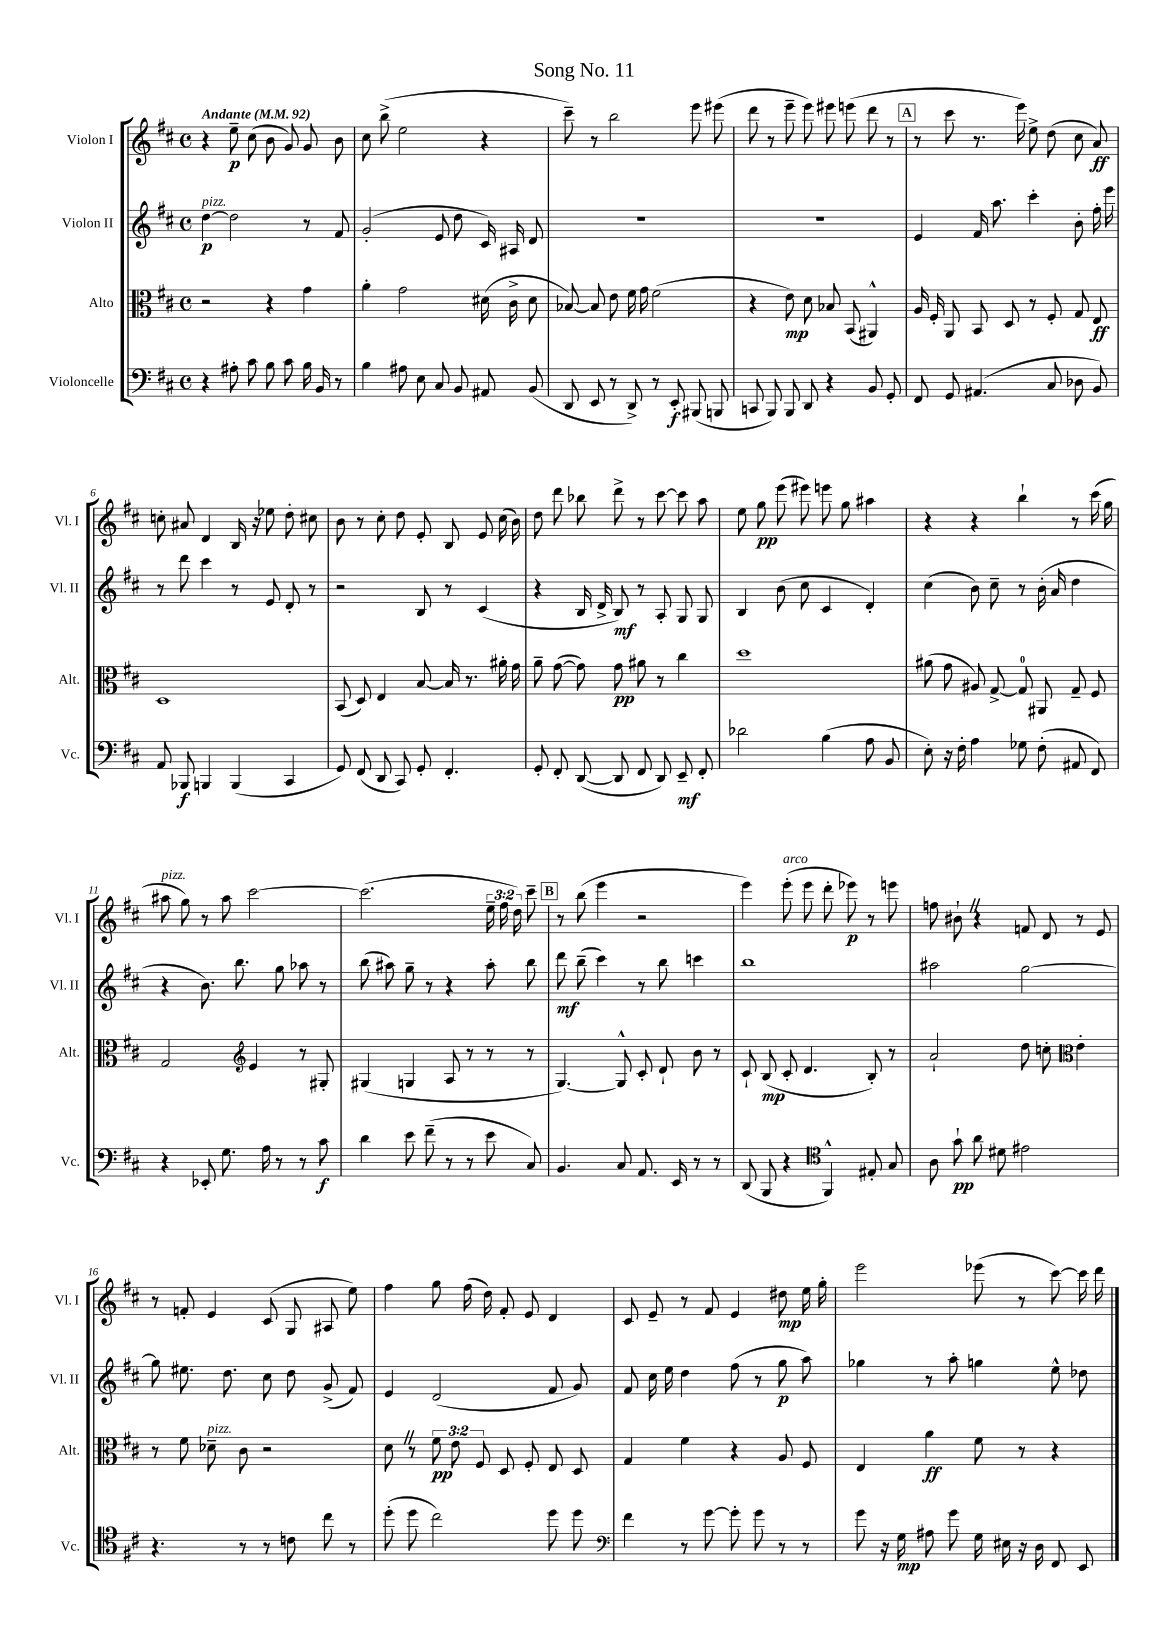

**kern	**dynam	**kern	**dynam	**kern	**dynam	**kern	**dynam
*part4	*part4	*part3	*part3	*part2	*part2	*part1	*part1
*staff4	*staff4	*staff3	*staff3	*staff2	*staff2	*staff1	*staff1
*I"Violoncelle	*	*I"Alto	*	*I"Violon II	*	*I"Violon I	*
*I'Vc.	*	*I'Alt.	*	*I'Vl. II	*	*I'Vl. I	*
*clefF4	*	*clefC3	*	*clefG2	*	*clefG2	*
*k[f#c#]	*	*k[f#c#]	*	*k[f#c#]	*	*k[f#c#]	*
*M4/4	*	*M4/4	*	*M4/4	*	*M4/4	*
*met(c)	*	*met(c)	*	*met(c)	*	*met(c)	*
*MM92	*	*MM92	*	*MM92	*	*MM92	*
=1	=1	=1	=1	=1	=1	=1	=1
!	!	!	!	!	!	!LO:TX:a:B:t=Andante	!
!	!	!	!	!LO:TX:a:i:t=pizz.	!	!	!
4r	.	2r	.	[4dd\	p	4r	.
8A#X'\	.	.	.	2dd\]	.	8ee~\	p
8c#\	.	.	.	.	.	(8cc#\	.
8B\	.	4r	.	.	.	8b\	.
8c#\	.	.	.	.	.	8g/)	.
16B\	.	4g\	.	8r	.	8g/	.
16BB/	.	.	.	.	.	.	.
8r	.	.	.	8f#/	.	8b\	.
=2	=2	=2	=2	=2	=2	=2	=2
4B\	.	4a'\	.	(2g'/	.	8cc#\	.
.	.	.	.	.	.	(8bb^\	.
8A#X\	.	2g\	.	.	.	2ee\	.
8E\	.	.	.	.	.	.	.
8C#/	.	.	.	8e/	.	.	.
8BB/	.	.	.	8dd\	.	.	.
8AA#X/	.	(16d#X\	.	16c#/)	.	4r	.
.	.	16c#^\	.	16A#X/	.	.	.
(8BB/	.	8d#\	.	8d/	.	.	.
=3	=3	=3	=3	=3	=3	=3	=3
8DD/	.	[8B-X/)	.	1r	.	8ccc#~\)	.
8EE/	.	8B-/]	.	.	.	8r	.
8r	.	8e\	.	.	.	2bb\	.
8DD^/)	.	16f#\	.	.	.	.	.
.	.	16g\	.	.	.	.	.
8r	.	(2f#\	.	.	.	.	.
8EE'/	f	.	.	.	.	.	.
(8BBB#X/	.	.	.	.	.	8eee\	.
8BBBn/	.	.	.	.	.	(8eee#X\	.
=4	=4	=4	=4	=4	=4	=4	=4
8CCn/	.	4r	.	1r	.	8ddd\	.
8BBB/)	.	.	.	.	.	8r	.
8BBB/	.	8e\)	mp	.	.	8eee~\	.
8DD/	.	8d\	.	.	.	8eee\)	.
4r	.	8B-X/	.	.	.	8eee#X\	.
.	.	(8BB/	.	.	.	(8eeen\	.
8BB/	.	4AA#X^^/)	.	.	.	8ddd\	.
8GG'/	.	.	.	.	.	8r	.
!!LO:REH:place=s1:t=A
=5	=5	=5	=5	=5	=5	=5	=5
8FF#/	.	16A/	.	4e/	.	8r	.
.	.	16F#'/	.	.	.	.	.
8GG/	.	8AA/	.	.	.	8ccc#\	.
(4.AA#X/	.	8BB/	.	16f#/	.	8.r	.
.	.	.	.	8.aa\	.	.	.
.	.	8D/	.	.	.	.	.
.	.	.	.	.	.	16eee\)	.
.	.	8r	.	4ccc#'\	.	8ee^\	.
8C#/	.	8F#'/	.	.	.	(8dd\	.
8D-X\	.	8G/	.	8b'\	.	8cc#\	.
8BB/)	.	8E/	ff	16ff#'\	.	8a/)	ff
.	.	.	.	16eee\	.	.	.
!!LO:LB:g=z
=6	=6	=6	=6	=6	=6	=6	=6
8AA/	.	1D	.	8r	.	8ccn'\	.
8BBB-X/	f	.	.	8ddd\	.	8a#X/	.
4BBBn/	.	.	.	4ccc#\	.	4d/	.
(4BBB/	.	.	.	8r	.	16B/	.
.	.	.	.	.	.	16r	.
.	.	.	.	8e/	.	8ee-X\	.
4CC#/	.	.	.	8d'/	.	8dd'\	.
.	.	.	.	8r	.	8cc#X\	.
=7	=7	=7	=7	=7	=7	=7	=7
8GG/)	.	(8BB/	.	2r	.	8b\	.
(8FF#/	.	8D/)	.	.	.	8r	.
8DD/	.	4E/	.	.	.	8cc#'\	.
8CC#/)	.	.	.	.	.	8dd\	.
8GG'/	.	[8B/	.	8B/	.	8e'/	.
4.FF#'/	.	16B/]	.	8r	.	8B/	.
.	.	8.r	.	.	.	.	.
.	.	.	.	(4c#/	.	8e/	.
.	.	16a#X'\	.	.	.	(16cc#\	.
.	.	16g\	.	.	.	16b\)	.
=8	=8	=8	=8	=8	=8	=8	=8
8GG'/	.	8a~\	.	4r	.	8dd\	.
8FF#'/	.	([8g\	.	.	.	8ddd\	.
([8DD/	.	8g\])	.	16B/	.	8bb-X\	.
.	.	.	.	16d^/	.	.	.
8DD/]	.	8g\	pp	8B/)	mf	8ddd^\	.
8FF#/	.	8a#X\	.	8r	.	8r	.
8DD/)	.	8r	.	8A'/	.	[8ccc#\	.
8EE~/	mf	4cc#\	.	8G/	.	8ccc#\]	.
8FF#'/	.	.	.	8G/	.	8aa\	.
=9	=9	=9	=9	=9	=9	=9	=9
2d-X\	.	1dd	.	4B/	.	8ee\	.
.	.	.	.	.	.	8gg\	pp
.	.	.	.	(8b\	.	(8eee\	.
.	.	.	.	8cc#\	.	8eee#X\)	.
(4B\	.	.	.	4c#/	.	8eeen\	.
.	.	.	.	.	.	8gg\	.
8A\	.	.	.	4d'/)	.	4aa#X\	.
8BB/	.	.	.	.	.	.	.
=10	=10	=10	=10	=10	=10	=10	=10
8E'\)	.	(8a#X\	.	(4cc#\	.	4r	.
16r	.	8g\	.	.	.	.	.
16F#'\	.	.	.	.	.	.	.
4A\	.	8A#X/)	.	8b\)	.	4r	.
.	.	[8G^/	.	8cc#~\	.	.	.
8G-X\	.	8G/]	.	8r	.	4bb`\	.
(8F#'\	.	8AA#X/	.	(16b'\	.	.	.
.	.	.	.	16a/	.	.	.
8AA#X/	.	8G~/	.	4dd\	.	8r	.
8FF#/)	.	8F#/	.	.	.	(16ccc#\	.
.	.	.	.	.	.	16gg\	.
!!LO:LB:g=z
=11	=11	=11	=11	=11	=11	=11	=11
!	!	!	!	!	!	!LO:TX:a:i:t=pizz.	!
4r	.	2G/	.	4r	.	8aa#X\	.
.	.	.	.	.	.	8gg\)	.
8EE-X'/	.	.	.	8.b\)	.	8r	.
8.G\	.	.	.	.	.	8aa#\	.
.	.	.	.	8.bb\	.	.	.
*	*	*clefG2	*	*	*	*	*
.	.	4e/	.	.	.	[2ccc#\	.
16A\	.	.	.	.	.	.	.
8r	.	.	.	8gg\	.	.	.
8r	.	8r	.	8aa-X\	.	.	.
8c#\	f	8G#X'/	.	8r	.	.	.
=12	=12	=12	=12	=12	=12	=12	=12
4d\	.	(4G#X/	.	(8bb\	.	(2.ccc#\]	.
.	.	.	.	8aa#X\)	.	.	.
8e\	.	4Gn/	.	8gg~\	.	.	.
(8f#~\	.	.	.	8r	.	.	.
8r	.	8A/	.	4r	.	.	.
8r	.	8r	.	.	.	.	.
8e\	.	8r	.	8aa#'\	.	24ee~\	.
.	.	.	.	.	.	24ff#\	.
.	.	.	.	.	.	24dd\)	.
8C#/)	.	8r	.	8bb\	.	8ccc#~\	.
!!LO:REH:place=s1:t=B
=13	=13	=13	=13	=13	=13	=13	=13
4.BB/	.	[4.G/)	.	8ddd\	mf	8r	.
.	.	.	.	(8bb~\	.	(8bb\	.
.	.	.	.	4ccc#\)	.	4eee\	.
8C#/	.	8G^^/]	.	.	.	.	.
8.AA/	.	8c#'/	.	8r	.	2r	.
.	.	8d`/	.	8bb\	.	.	.
16EE/	.	.	.	.	.	.	.
8r	.	8b\	.	4cccn\	.	.	.
8r	.	8r	.	.	.	.	.
=14	=14	=14	=14	=14	=14	=14	=14
(8DD/	.	8c#`/	.	1bb	.	4eee\)	.
8BBB/	.	(8B/	mp	.	.	.	.
!	!	!	!	!	!	!LO:TX:a:i:t=arco	!
4r	.	8c#'/	.	.	.	(8eee'\	.
.	.	4.d/	.	.	.	8eee\	.
*clefC4	*	*	*	*	*	*	*
4FF#^^/)	.	.	.	.	.	8ddd'\	.
.	.	.	.	.	.	8eee-X\)	p
8E#X'/	.	8B'/)	.	.	.	8r	.
8G/	.	8r	.	.	.	8eeen\	.
=15	=15	=15	=15	=15	=15	=15	=15
8A\	.	2a`/	.	2aa#X\	.	8ffn\	.
8g`\	pp	.	.	.	.	8b#X`Z\	.
8a\	.	.	.	.	.	4r	.
8d#X\	.	.	.	.	.	.	.
2e#X\	.	8dd\	.	[2gg\	.	8fn/	.
.	.	8ccn'\	.	.	.	8d/	.
*	*	*clefC3	*	*	*	*	*
.	.	4e'\	.	.	.	8r	.
.	.	.	.	.	.	8e/	.
!!LO:LB:g=z
=16	=16	=16	=16	=16	=16	=16	=16
4.r	.	8r	.	8gg\]	.	8r	.
.	.	8f#\	.	8.ee#X\	.	8fn'/	.
!	!	!LO:TX:a:i:t=pizz.	!	!	!	!	!
.	.	8d-X~\	.	.	.	4e/	.
.	.	.	.	8.dd\	.	.	.
8r	.	8c#\	.	.	.	.	.
8r	.	2r	.	8cc#\	.	(8c#/	.
8cn\	.	.	.	8dd\	.	8G/	.
8cc#\	.	.	.	(8g^/	.	8A#X/	.
8r	.	.	.	8f#/)	.	8ee\)	.
=17	=17	=17	=17	=17	=17	=17	=17
(8dd'\	.	8dZ\	.	4e/	.	4ff#\	.
8dd\	.	8r	.	.	.	.	.
2cc#\)	.	12f#\	pp	(2d/	.	8gg\	.
.	.	12e\	.	.	.	.	.
.	.	.	.	.	.	(16ff#\	.
.	.	12F#/	.	.	.	.	.
.	.	.	.	.	.	16dd\)	.
.	.	8D/	.	.	.	8f#'/	.
.	.	8F#'/	.	.	.	8e/	.
8dd\	.	8E/	.	8f#/	.	4d/	.
8dd\	.	8D/	.	8g/)	.	.	.
=18	=18	=18	=18	=18	=18	=18	=18
*clefF4	*	*	*	*	*	*	*
4f#\	.	4G/	.	8f#/	.	8c#/	.
.	.	.	.	16cc#\	.	8e~/	.
.	.	.	.	16ee\	.	.	.
8r	.	4f#\	.	4dd\	.	8r	.
[8g\	.	.	.	.	.	8f#/	.
8g'\]	.	4r	.	(8ff#\	.	4e/	.
8g\	.	.	.	8r	.	.	.
8r	.	8A/	.	8gg\	p	8dd#X\	mp
8r	.	8F#/	.	8aa\)	.	16ee\	.
.	.	.	.	.	.	16gg'\	.
=19	=19	=19	=19	=19	=19	=19	=19
8g\	.	4E/	.	4gg-X\	.	2eee\	.
16r	.	.	.	.	.	.	.
16G\	mp	.	.	.	.	.	.
8A#X\	.	4a\	ff	8r	.	.	.
8g\	.	.	.	8aa'\	.	.	.
16G\	.	8f#\	.	4ggn\	.	(8eee-X\	.
16E#X\	.	.	.	.	.	.	.
16r	.	8r	.	.	.	8r	.
16D\	.	.	.	.	.	.	.
8FF#/	.	4r	.	8ee^^\	.	[8ccc#\)	.
8EE/	.	.	.	8dd-X\	.	16ccc#\]	.
.	.	.	.	.	.	16ddd\	.
==	==	==	==	==	==	==	==
*-	*-	*-	*-	*-	*-	*-	*-
